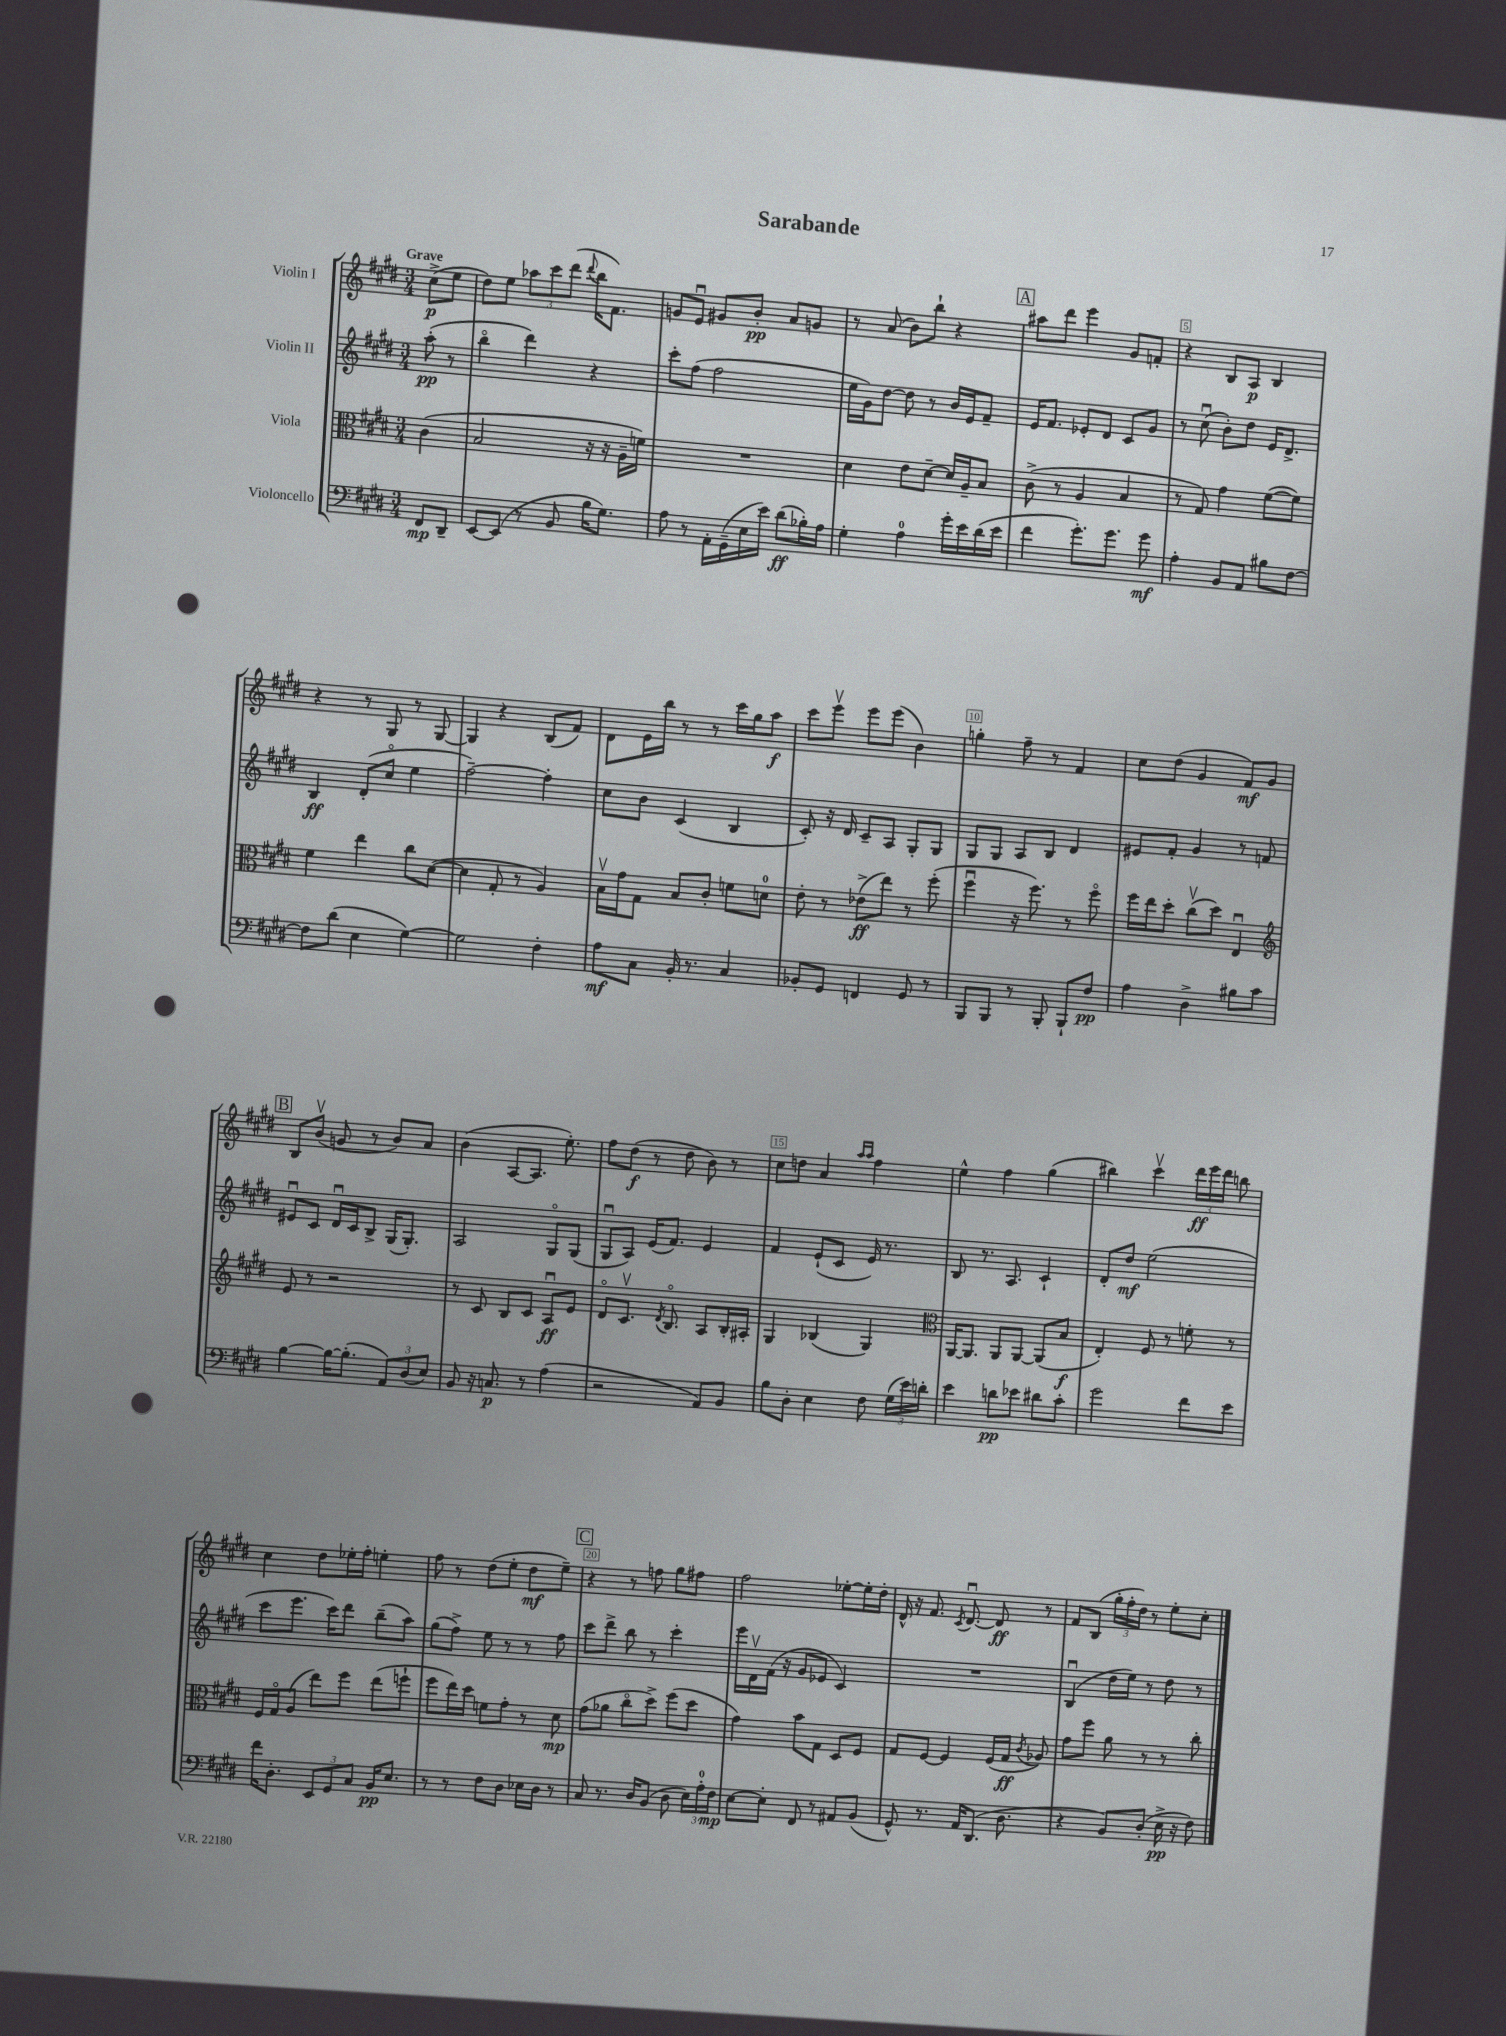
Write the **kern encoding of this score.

**kern	**dynam	**kern	**dynam	**kern	**dynam	**kern	**dynam
*part4	*part4	*part3	*part3	*part2	*part2	*part1	*part1
*staff4	*staff4	*staff3	*staff3	*staff2	*staff2	*staff1	*staff1
*I"Violoncello	*	*I"Viola	*	*I"Violin II	*	*I"Violin I	*
*clefF4	*	*clefC3	*	*clefG2	*	*clefG2	*
*k[f#c#g#d#]	*	*k[f#c#g#d#]	*	*k[f#c#g#d#]	*	*k[f#c#g#d#]	*
*M3/4	*	*M3/4	*	*M3/4	*	*M3/4	*
=	=	=	=	=	=	=	=
!	!	!	!	!	!	!LO:TX:a:B:t=Grave	!
8FF#/L	mp	(4c#\	.	(8aa'\	pp	(8cc#^\L	p
8DD#~/J	.	.	.	8r	.	8ee\J	.
=1	=1	=1	=1	=1	=1	=1	=1
[8EE/L	.	2B/	.	4bb\	.	8dd#\L)	.
(8EE/J]	.	.	.	.	.	8ee\J	.
8r	.	.	.	4ddd#\)	.	12aa-X\L	.
.	.	.	.	.	.	12ccc#\	.
8BB/	.	.	.	.	.	.	.
.	.	.	.	.	.	(12ddd#\J	.
.	.	.	.	.	.	8qqddd#/	.
16B\KL	.	16r	.	4r	.	16bb\KL	.
8.G#\J)	.	16r	.	.	.	8.f#\J)	.
.	.	16A~\LL	.	.	.	.	.
.	.	16fn\JJ)	.	.	.	.	.
=2	=2	=2	=2	=2	=2	=2	=2
8A\	.	2.r	.	8ccc#'\L	.	8gn/L	.
8r	.	.	.	(8ff#\J	.	8eu/J	.
16AA'\LL	.	.	.	2ff#\	.	8g#X/L	.
(16GG#~\	.	.	.	.	.	.	.
16E\	.	.	.	.	.	8b'/J	pp
16e\JJ)	.	.	.	.	.	.	.
(8d#\L	ff	.	.	.	.	8a/L	.
16B-X'\L)	.	.	.	.	.	8gn/J	.
16A\JJ	.	.	.	.	.	.	.
=3	=3	=3	=3	=3	=3	=3	=3
4G#'\	.	4d#\	.	16ee\LL	.	8r	.
.	.	.	.	16g#\J)	.	.	.
.	.	.	.	[8dd#\J	.	(8a/	.
4A\	.	8e\L	.	8dd#\]	.	8b\L)	.
.	.	[8d#~\J	.	8r	.	8bb`\J	.
16g#'\LL	.	16d#/LL]	.	16b/LL	.	4r	.
16e\	.	16A~/J	.	16e/J	.	.	.
(16d#\	.	8B/J	.	8f#~/J	.	.	.
16e\JJ	.	.	.	.	.	.	.
!!LO:REH:place=s1:t=A
=4	=4	=4	=4	=4	=4	=4	=4
4f#\	.	(8c#^\	.	16e/KL	.	8aa#X\L	.
.	.	.	.	8.f#/J	.	.	.
.	.	8r	.	.	.	8ddd#\J	.
8.g#'\L)	.	4A/	.	8e-X'/L	.	4eee\	.
.	.	.	.	8d#/J	.	.	.
8.g#\J	.	.	.	.	.	.	.
.	.	4B/	.	8c#/L	.	8g#/L	.
8g#\	mf	.	.	8g#/J	.	8fn'/J	.
=5	=5	=5	=5	=5	=5	=5	=5
4A'\	.	8r	.	8r	.	4r	.
.	.	8G#/)	.	(8cc#u\	.	.	.
8BB/L	.	4g#\	.	8b'\L)	.	8B/L	.
8AA/J	.	.	.	8dd#\J	.	8A/J	p
8B#X\L	.	([8f#\L	.	16e/KL	.	4B/	.
.	.	.	.	8.d#^/J	.	.	.
[8F#\J	.	8f#\J])	.	.	.	.	.
!!LO:LB:g=z
=6	=6	=6	=6	=6	=6	=6	=6
8F#\L]	.	4f#\	.	4B/	ff	4r	.
(8d#\J	.	.	.	.	.	.	.
4E\	.	4ee\	.	(8d#'/L	.	8r	.
.	.	.	.	8cc#/J	.	8G#/	.
[4G#\)	.	8cc#\L	.	4ee\	.	8r	.
.	.	([8d#\J	.	.	.	[8G#/	.
=7	=7	=7	=7	=7	=7	=7	=7
2G#\]	.	4d#\]	.	[2ff#~\)	.	4G#/]	.
.	.	8G#'/	.	.	.	4r	.
.	.	8r	.	.	.	.	.
4F#'\	.	4A/)	.	4ff#'\]	.	(8B/L	.
.	.	.	.	.	.	8f#/J)	.
=8	=8	=8	=8	=8	=8	=8	=8
8A\L	mf	16Bv\LL	.	8cc#\L	.	8d#\L	.
.	.	16g#\J	.	.	.	.	.
8C#\J	.	8G#\J	.	8b\J	.	16e\L	.
.	.	.	.	.	.	16bb\JJ	.
16BB'/	.	8B/L	.	(4c#/	.	8r	.
8.r	.	.	.	.	.	.	.
.	.	8c#'/J	.	.	.	8r	.
4C#/	.	8fn\L	.	4B/	.	16ccc#\LL	.
.	.	.	.	.	.	16gg#\J	.
.	.	8dn\J	.	.	.	8aa\J	f
=9	=9	=9	=9	=9	=9	=9	=9
8BB-X'/L	.	8e'\	.	8c#'/)	.	8ccc#\L	.
8GG#/J	.	8r	.	16r	.	8eeev\J	.
.	.	.	.	16d#/	.	.	.
4FFn/	.	(8e-X^\L	ff	8c#~/L	.	8eee\L	.
.	.	8ee\J)	.	8A/J	.	(8eee\J	.
8GG#/	.	8r	.	8G#'/L	.	4b\)	.
8r	.	(8ff#'\	.	8G#/J	.	.	.
=10	=10	=10	=10	=10	=10	=10	=10
8BBB/L	.	4ff#u\	.	8G#/L	.	4ggn'\	.
8BBB/J	.	.	.	8G#/J	.	.	.
8r	.	16r	.	8A/L	.	8ff#~\	.
.	.	8.ff#\)	.	.	.	.	.
8BBB'/	.	.	.	8B/J	.	8r	.
8BBB`/L	.	8r	.	4d#/	.	4f#/	.
8F#/J	pp	8ff#\	.	.	.	.	.
=11	=11	=11	=11	=11	=11	=11	=11
4A\	.	16ff#\LL	.	8e#X/L	.	8cc#\L	.
.	.	16ee\J	.	.	.	.	.
.	.	8dd#'\J	.	8f#'/J	.	(8dd#\J	.
4D#^\	.	(8cc#v\L	.	4g#/	.	4g#/	.
.	.	8dd#\J)	.	.	.	.	.
8B#X\L	.	4Eu/	.	8r	.	8f#/L)	mf
8c#\J	.	.	.	8fn/	.	8g#/J	.
!!LO:LB:g=z
!!LO:REH:place=s1:t=B
=12	=12	=12	=12	=12	=12	=12	=12
*	*	*clefG2	*	*	*	*	*
[4B\	.	8e/	.	8e#Xu/L	.	8B/L	.
.	.	8r	.	8c#/J	.	(8bv/J	.
16B\KL_	.	2r	.	16d#u/LL	.	8gn/	.
(8.B'\J]	.	.	.	16c#/J	.	.	.
.	.	.	.	8B^/J	.	8r	.
12AA/L)	.	.	.	(16G#/KL	.	8b/L)	.
.	.	.	.	8.G#'/J)	.	.	.
(12D#/	.	.	.	.	.	.	.
.	.	.	.	.	.	8a/J	.
12E/J)	.	.	.	.	.	.	.
=13	=13	=13	=13	=13	=13	=13	=13
8BB/	.	8r	.	2A/	.	(4b\	.
16r	.	8c#/	.	.	.	.	.
8.Cn/	p	.	.	.	.	.	.
.	.	8B/L	.	.	.	[8A/L	.
8r	.	8c#/J	.	.	.	8.A/J]	.
(4A\	.	8Au/L	ff	8G#/L	.	.	.
.	.	.	.	.	.	8.ee'\)	.
.	.	8e/J	.	(8G#/J	.	.	.
=14	=14	=14	=14	=14	=14	=14	=14
2r	.	8d#/L	.	8G#u/L	.	8ff#\L	.
.	.	8.c#v/J	.	8A/J)	.	(8dd#\J	f
.	.	.	.	(16e/KL	.	8r	.
.	.	8qd#/	.	.	.	.	.
.	.	8.B/	.	8.f#/J)	.	.	.
.	.	.	.	.	.	8dd#\	.
8AA/L)	.	8A/L	.	4e/	.	8b\)	.
8BB/J	.	16B'/L	.	.	.	8r	.
.	.	16A#X'/JJ	.	.	.	.	.
=15	=15	=15	=15	=15	=15	=15	=15
8B\L	.	4G#/	.	4f#/	.	8cc#\L	.
8D#'\J	.	.	.	.	.	8ddn\J	.
4E\	.	(4B-X/	.	(8e`/L	.	4a/	.
.	.	.	.	8c#/J	.	.	.
.	.	.	.	.	.	16qqaa/LL	.
.	.	.	.	.	.	16qqaa/JJ	.
8F#\	.	4G#/)	.	16e/)	.	4ff#\	.
.	.	.	.	8.r	.	.	.
(24G#\LL	.	.	.	.	.	.	.
24e\)	.	.	.	.	.	.	.
24dn'\JJ	.	.	.	.	.	.	.
=16	=16	=16	=16	=16	=16	=16	=16
*	*	*clefC3	*	*	*	*	*
4e\	.	[16AA/KL	.	8B/	.	4ee^^\	.
.	.	8.AA/J]	.	.	.	.	.
.	.	.	.	8.r	.	.	.
8dn\L	pp	8AA/L	.	.	.	4ff#\	.
.	.	.	.	8.A/	.	.	.
8e-X\J	.	[8AA/J	.	.	.	.	.
8d#X\L	.	(8AA/L]	.	4c#`/	.	(4gg#\	.
8c#'\J	.	8B/J	f	.	.	.	.
=17	=17	=17	=17	=17	=17	=17	=17
2g#\	.	4E'/)	.	8d#'/L	.	4bb#X\)	.
.	.	.	.	8dd#/J	mf	.	.
.	.	8F#/	.	(2ee\	.	4ccc#v\	.
.	.	8r	.	.	.	.	.
8f#\L	.	8fn'\	.	.	.	24ddd#\LL	ff
.	.	.	.	.	.	24eee\	.
.	.	.	.	.	.	24ddd#\JJ	.
8e\J	.	8r	.	.	.	8bbn\	.
!!LO:LB:g=z
=18	=18	=18	=18	=18	=18	=18	=18
16f#\KL	.	16F#/LL	.	8ccc#\L	.	4cc#\	.
8.D#'\J	.	16G#/J	.	.	.	.	.
.	.	(8A/J	.	8.eee\J	.	.	.
12EE/L	.	8ee\L)	.	.	.	8dd#\L	.
.	.	.	.	16ccc#\KL)	.	.	.
12GG#/	.	.	.	.	.	.	.
.	.	8ff#\J	.	8ddd#\J	.	16ee-X'\L	.
12C#/J	.	.	.	.	.	.	.
.	.	.	.	.	.	16ff#'\JJ	.
16BB/KL	pp	(8ee\L	.	(8bb~\L	.	4een'\	.
8.E/J	.	.	.	.	.	.	.
.	.	8ffn`\J	.	8aa\J)	.	.	.
=19	=19	=19	=19	=19	=19	=19	=19
8r	.	8ff#\L	.	(8gg#\L	.	8ff#\	.
8r	.	16ee\L)	.	8ff#^\J)	.	8r	.
.	.	16dd#\JJ	.	.	.	.	.
8F#\L	.	8fn\L	.	8ee\	.	(8dd#\L	.
8D#\J	.	8g#'\J	.	8r	.	8ee'\J	.
16E-X\LL	.	8r	.	8r	.	8dd#\L	mf
16D#\JJ	.	.	.	.	.	.	.
8r	.	8d#\	mp	8ff#\	.	8ee~\J)	.
!!LO:REH:place=s1:t=C
=20	=20	=20	=20	=20	=20	=20	=20
8C#/	.	(8g#\L	.	8ccc#\L	.	4r	.
8.r	.	8a-X\J	.	8ddd#^\J	.	.	.
.	.	8cc#\L	.	8bb\	.	8r	.
16D#/KL	.	.	.	.	.	.	.
(8BB/J	.	8dd#^\J)	.	8r	.	8ffn\	.
8D#\	.	(8ff#\L	.	4ccc#'\	.	8gg#\L	.
24E\LL)	.	8dd#\J	.	.	.	8ff#X\J	.
24A'\	.	.	.	.	.	.	.
24F#\JJ	mp	.	.	.	.	.	.
=21	=21	=21	=21	=21	=21	=21	=21
[8E\L	.	4g#\)	.	16eee\LL	.	2ff#\	.
.	.	.	.	16d#v\	.	.	.
8E'\J]	.	.	.	(16f#\JJ	.	.	.
.	.	.	.	16r	.	.	.
8FF#/	.	8b\L	.	8g#/L	.	.	.
8r	.	8G#\J	.	8e-X/J	.	.	.
8AA#X/L	.	8D#/L	.	4c#/)	.	[8ee-X'\L	.
(8BB/J	.	8F#/J	.	.	.	16ee-'\L]	.
.	.	.	.	.	.	16dd#'\JJ	.
=22	=22	=22	=22	=22	=22	=22	=22
8GG#^^/)	.	8G#/L	.	2.r	.	16d#^^/	.
.	.	.	.	.	.	16r	.
8.r	.	[8F#/J	.	.	.	8.f#/	.
.	.	4F#/]	.	.	.	.	.
.	.	.	.	.	.	8qc#/	.
16AA/KL	.	.	.	.	.	[8.d#u/	.
(8.DD#/J	.	.	.	.	.	.	.
.	.	(16F#/LL	.	.	.	8d#/]	ff
8.D#\	.	16G#/JJ	ff	.	.	.	.
.	.	8qc#/	.	.	.	.	.
.	.	8A-X/)	.	.	.	8r	.
=23	=23	=23	=23	=23	=23	=23	=23
4r	.	8g#\L	.	(4Bu/	.	8f#/L	.
.	.	8ff#\J	.	.	.	(8B/J	.
8BB/L)	.	8a\	.	16dd#\LL	.	24gg#'\LL	.
.	.	.	.	.	.	24ff#'\	.
.	.	.	.	16ee\JJ)	.	.	.
.	.	.	.	.	.	24dd#\JJ)	.
(8D#'/J	.	8r	.	8r	.	8r	.
16E^\	pp	8r	.	8dd#\	.	8ee'\L	.
16r	.	.	.	.	.	.	.
8F#\)	.	8cc#'\	.	8r	.	8cc#'\J	.
==	==	==	==	==	==	==	==
*-	*-	*-	*-	*-	*-	*-	*-
